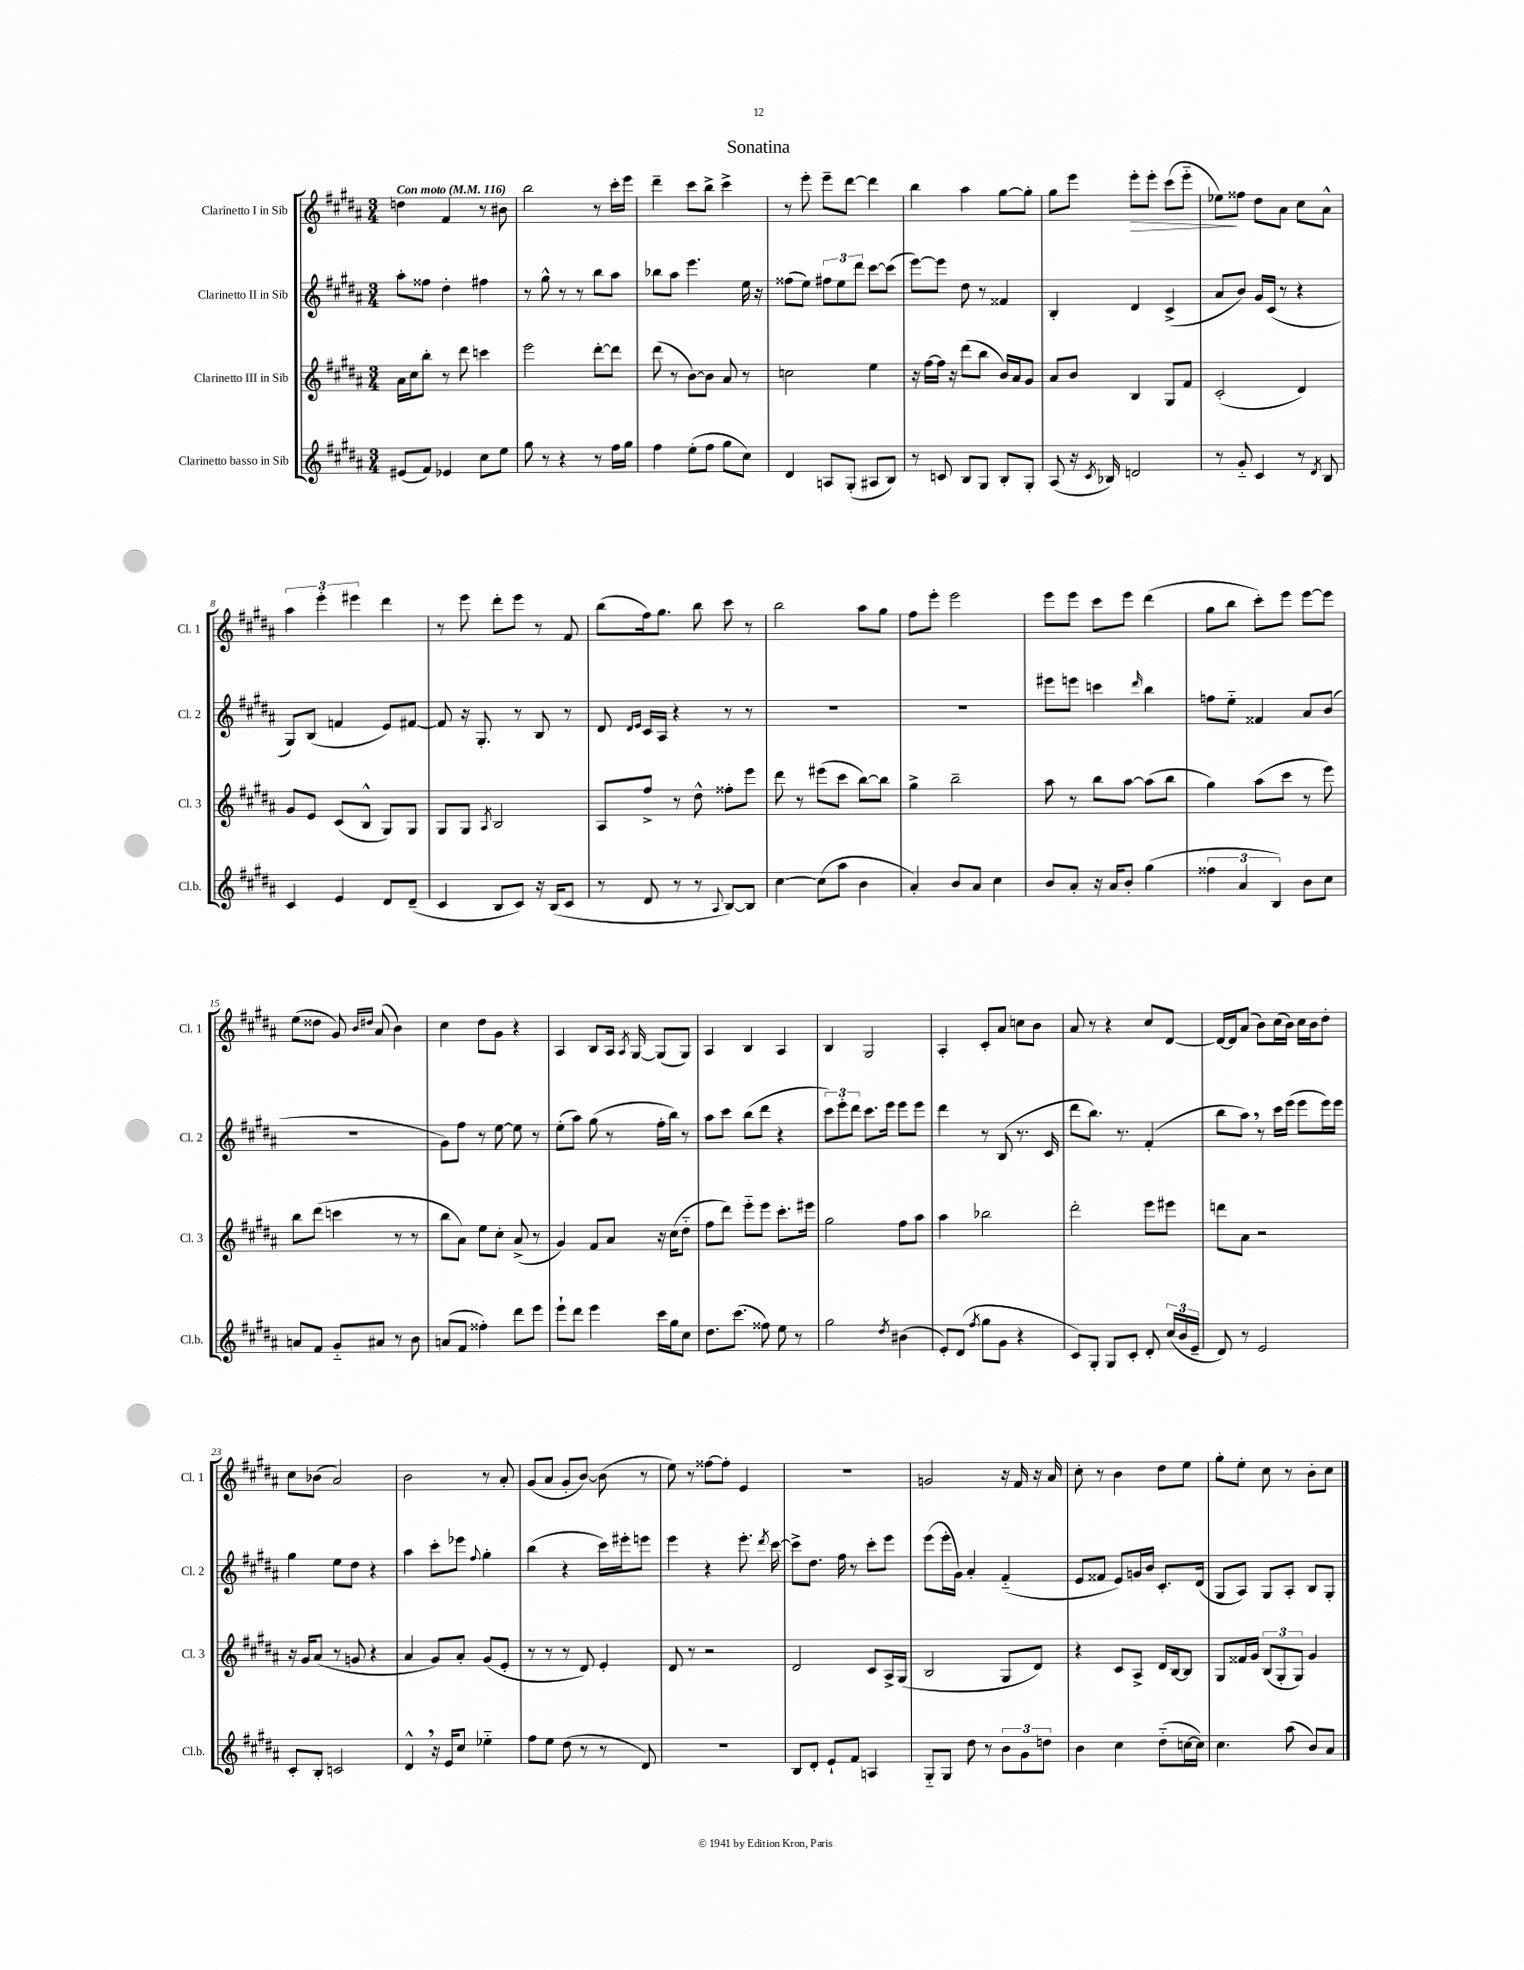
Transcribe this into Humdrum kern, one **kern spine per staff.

**kern	**kern	**kern	**kern	**dynam
*part4	*part3	*part2	*part1	*part1
*staff4	*staff3	*staff2	*staff1	*staff1
*I"Clarinetto basso in Sib	*I"Clarinetto III in Sib	*I"Clarinetto II in Sib	*I"Clarinetto I in Sib	*
*I'Cl.b.	*I'Cl. 3	*I'Cl. 2	*I'Cl. 1	*
*clefG2	*clefG2	*clefG2	*clefG2	*
*k[f#c#g#d#a#]	*k[f#c#g#d#a#]	*k[f#c#g#d#a#]	*k[f#c#g#d#a#]	*
*M3/4	*M3/4	*M3/4	*M3/4	*
*MM116	*MM116	*MM116	*MM116	*
=1	=1	=1	=1	=1
!	!	!	!LO:TX:a:B:t=Con moto	!
(8e#X/L	16a#\LL	8aa#'\L	4ddn\	.
.	16cc#\J	.	.	.
8f#/J)	8bb'\J	8ff##X\J	.	.
4e-X/	8r	4dd#'\	4f#/	.
.	8ddd#\	.	.	.
8cc#\L	4cccn\	4ff#X\	8r	.
8ee\J	.	.	8b#X\	.
=2	=2	=2	=2	=2
8gg#\	2eee\	8r	2bb\	.
8r	.	8gg#^^\	.	.
4r	.	8r	.	.
.	.	8r	.	.
8r	[8ddd#'\L	8bb\L	8r	.
16ff#\LL	8ddd#\J]	8aa#\J	16ccc#'\LL	.
16gg#\JJ	.	.	16eee\JJ	.
=3	=3	=3	=3	=3
4ff#\	(8ddd#\	8bb-X\L	4ddd#~\	.
.	8r	8aa#\J	.	.
(8ee'\L	[8b\L)	4.eee\	8ccc#\L	.
8ff#\J	8b\J]	.	8bb^\J	.
8gg#\L	8a#/	.	4ccc#^\	.
8cc#\J)	8r	16ee\	.	.
.	.	16r	.	.
=4	=4	=4	=4	=4
4d#/	2ccn\	(8ff##X\L	8r	.
.	.	8ee\J)	8eee'\	.
8An/L	.	12ff#X\L	8eee~\L	.
.	.	12ee\	.	.
(8G#'/J	.	.	[8ddd#\J	.
.	.	12ddd#\J	.	.
8A#X/L	4ee\	[8ccc#\L	4ddd#\]	.
8B/J)	.	(8ccc#\J]	.	.
=5	=5	=5	=5	=5
8r	16r	[8eee\L)	4bb\	.
.	[16ff#\LL	.	.	.
8cn/	16ff#\JJ]	8eee\J]	.	.
.	16r	.	.	.
8B/L	(8ddd#\L	8dd#\	4aa#\	.
8G#/J	8bb\J	8r	.	.
8B'/L	16b/LL)	4f##X/	[8gg#\L	.
.	16a#/J	.	.	.
8G#'/J	8g#/J	.	8gg#'\J]	.
=6	=6	=6	=6	=6
(8A#/	8a#/L	4B'/	8gg#\L	.
16r	8b/J	.	8eee\J	.
8qc#/	.	.	.	.
16B-X/)	.	.	.	.
!	!	!	!	!LO:HP:b
2dn/	4B/	4d#/	8eee'\L	>
.	.	.	8eee'\J	.
.	8G#/L	(4c#^/	(8ccc#\L	.
.	8f#/J	.	8eee\J	.
=7	=7	=7	=7	=7
8r	(2c#'/	8a#/L	8ee-X\L)	.
8g#/	.	8b/J)	8ff##X\J	]
4c#/	.	16g#/LL	8dd#\L	.
.	.	(16c#/JJ	.	.
.	.	8r	8a#\J	.
8r	4d#/)	4r	8cc#\L	.
8qd#/	.	.	.	.
8B/	.	.	8a#^^\J	.
!!LO:LB:g=z
=8	=8	=8	=8	=8
4c#/	8g#/L	8G#/L)	6aa#\	.
.	8e/J	(8B/J	.	.
.	.	.	6eee'\	.
4e/	(8c#/L	4fn/	.	.
.	.	.	6eee#X\	.
.	8B^^/J	.	.	.
8d#/L	8G#/L)	8e/L)	4ddd#\	.
(8d#~/J	8G#/J	[8f#X/J	.	.
=9	=9	=9	=9	=9
4c#/	8G#/L	8f#/]	8r	.
.	8G#/J	16r	8eee\	.
.	.	8.G#'/	.	.
.	8qA#/	.	.	.
8B/L	2B/	.	8ddd#'\L	.
8c#/J)	.	8r	8eee\J	.
16r	.	8B/	8r	.
(16B/KL	.	.	.	.
8c#/J	.	8r	8f#/	.
=10	=10	=10	=10	=10
8r	8A#/L	8d#/	(8bb\L	.
.	.	16qqd#/LL	.	.
.	.	16qqe/JJ	.	.
8d#/	8ff#^/J	16c#/LL	16ff#\k)	.
.	.	16A#/JJ	8.gg#\J	.
8r	8r	4r	.	.
8r	8dd#^^\	.	8bb\	.
8qqA#/	.	.	.	.
[8B/L)	8ff##X'\L	8r	8ccc#\	.
8B/J]	8eee\J	8r	8r	.
=11	=11	=11	=11	=11
[4cc#\	8ddd#\	2.r	2bb\	.
.	8r	.	.	.
(8cc#\L]	(8eee#X\L	.	.	.
8aa#\J	8ccc#\J	.	.	.
4b\	[8bb\L)	.	8aa#\L	.
.	8bb\J]	.	8gg#\J	.
=12	=12	=12	=12	=12
4a#'/)	4gg#^\	2.r	8ff#\L	.
.	.	.	8eee'\J	.
8b/L	2bb~\	.	2eee\	.
8a#/J	.	.	.	.
4cc#\	.	.	.	.
=13	=13	=13	=13	=13
8b/L	8aa#\	8eee#X\L	8eee\L	.
8a#'/J	8r	8eeen\J	8eee\J	.
16r	8bb\L	4cccn\	8ccc#\L	.
16a#/KL	.	.	.	.
8b'/J	[8aa#\J	.	8eee\J	.
.	.	16qqddd#/	.	.
(4gg#\	(8aa#\L]	4bb\	(4ddd#\	.
.	8bb\J	.	.	.
=14	=14	=14	=14	=14
6ff##X\	4gg#\)	8ffn\L	8gg#\L	.
.	.	8ee\J	8bb\J	.
6a#/	.	.	.	.
.	(8aa#\L	4f##X/	8ccc#'\L)	.
6B/)	.	.	.	.
.	8ccc#\J	.	8eee\J	.
8b\L	8r	8a#/L	[8eee\L	.
8cc#\J	8eee\)	(8b/J	8eee\J]	.
!!LO:LB:g=z
=15	=15	=15	=15	=15
8an/L	8bb\L	2.r	(8ee\L	.
8f#/J	(8ddd#\J	.	8dd##X\J	.
8g#/L	4cccn\	.	8g#/)	.
.	.	.	16qqb/LL	.
.	.	.	16qqdd#X/JJ	.
8a#X/J	.	.	(8a#/	.
8r	8r	.	4b\)	.
8b\	8r	.	.	.
=16	=16	=16	=16	=16
(8an/L	8bb\L	8g#\L)	4cc#\	.
8f#/J	8a#\J)	8ff#\J	.	.
4ff##X'\)	8ee\L	8r	8dd#\L	.
.	8cc#'\J	[8ee\	8g#\J	.
8ddd#\L	(8a#^/	8ee\]	4r	.
8eee\J	8r	8r	.	.
=17	=17	=17	=17	=17
8eee`\L	4g#/)	(8ee'\L	4A#/	.
8ddd#\J	.	8aa#\J)	.	.
4eee\	8f#/L	(8gg#\	8B/L	.
.	8a#/J	8r	16A#/Jk	.
.	.	.	8qA#/	.
.	.	.	[16G#/	.
16ccc#\LL	16r	16ff#'\LL	(8G#/L]	.
16gg#\J	(16cc#\KL	16bb\JJ)	.	.
8cc#\J	8dd#\J	8r	8G#/J)	.
=18	=18	=18	=18	=18
8.dd#\L	8ff#\L	8aa#\L	4A#/	.
.	8ddd#\J)	8ccc#\J	.	.
(8.ccc#\J	.	.	.	.
.	8eee\L	(8bb\L	4B/	.
8ff##X\)	8eee\J	8ddd#\J	.	.
8ee\	8.ccc#'\L	4r	4A#/	.
8r	.	.	.	.
.	16eee#X\Jk	.	.	.
=19	=19	=19	=19	=19
2gg#\	2gg#\	12ccc#\L)	4B/	.
.	.	12eee'\	.	.
.	.	12ddd#\J	.	.
.	.	8.ccc#\L	2G#/	.
.	.	16eee\Jk	.	.
8qdd#/	.	.	.	.
(4b#X\	8ff#\L	8eee\L	.	.
.	8aa#\J	8eee\J	.	.
=20	=20	=20	=20	=20
8e'/L)	4aa#\	4ddd#\	4A#'/	.
(8d#/J	.	.	.	.
8qff#/	.	.	.	.
8gg#\L	2bb-X\	8r	8c#'/L	.
8g#\J	.	(8B/	8a#/J	.
4r	.	8.r	8ccn\L	.
.	.	.	8b\J	.
.	.	16c#/	.	.
=21	=21	=21	=21	=21
8c#/L)	2ddd#'\	8ddd#\L	8a#/	.
8G#'/J	.	8.bb\J)	8r	.
8G#/L	.	.	4r	.
.	.	8.r	.	.
8c#'/J	.	.	.	.
8d#'/	8eee\L	(4f#'/	8cc#/L	.
(24cc#/LL	8eee#X\J	.	[8d#/J	.
24b/	.	.	.	.
24e~/JJ	.	.	.	.
=22	=22	=22	=22	=22
8d#/)	8dddn\L	8bb\L	16d#/LL_	.
.	.	.	16d#/J]	.
8r	8a#\J	8aa#,\J)	(8a#/J	.
2e/	2r	8r	8b\L)	.
.	.	16ccc#\LL	(16cc#\L	.
.	.	(16eee\JJ	16b\JJ)	.
.	.	8eee\L	16cc#\LL	.
.	.	.	16b\J	.
.	.	16eee\L)	8dd#'\J	.
.	.	16eee\JJ	.	.
!!LO:LB:g=z
=23	=23	=23	=23	=23
8c#'/L	16r	4gg#\	8cc#\L	.
.	16g#/KL	.	.	.
8B'/J	(8a#/J	.	(8b-X\J	.
2cn/	8r	8ee\L	2a#/)	.
.	8gn/	8dd#\J	.	.
.	4r	4r	.	.
=24	=24	=24	=24	=24
4d#^^,/	4a#/	4aa#\	2b\	.
16r	8g#/L)	8ccc#'\L	.	.
16e/KL	.	.	.	.
8cc#/J	8a#'/J	8eee-X\J	.	.
.	.	8qqff#/	.	.
4ee-X\	(8g#/L	4gg#'\	8r	.
.	8e'/J	.	8a#'/	.
=25	=25	=25	=25	=25
8ff#\L	8r	(4bb\	(8g#/L	.
8ee\J	8r	.	8a#/J	.
(8dd#\	8r	4r	8g#'/L	.
8r	8d#/)	.	[8b/J)	.
8r	4e'/	16ccc#\LL)	(8b\]	.
.	.	16eee#X'\J	.	.
8d#/)	.	8eeen\J	8r	.
=26	=26	=26	=26	=26
2.r	8d#/	4eee\	8ee\)	.
.	8r	.	8r	.
.	2r	4r	[8ff##X\L	.
.	.	.	8ff##'\J]	.
.	.	8.eee'\	4e/	.
.	.	8qddd#/	.	.
.	.	[16ccc#\	.	.
=27	=27	=27	=27	=27
8B/L	2d#/	8ccc#^\L]	2.r	.
8d#'/J	.	8.dd#\J	.	.
8e`/L	.	.	.	.
.	.	16ff#\	.	.
8f#/J	.	8r	.	.
4An/	8c#/L	8ccc#'\L	.	.
.	16A#^/L	8eee\J	.	.
.	(16G#/JJ	.	.	.
=28	=28	=28	=28	=28
8G#/L	2B/	(8eee\L	2gn/	.
8G#/J	.	16eee'\L	.	.
.	.	16g#\JJ)	.	.
8dd#\	.	4a#'/	.	.
8r	.	.	.	.
12b\L	8G#/L	(4f#/	16r	.
.	.	.	16f#/	.
12g#\	.	.	.	.
.	8d#/J)	.	16r	.
12ddn\J	.	.	.	.
.	.	.	16a#/	.
=29	=29	=29	=29	=29
4b\	4r	8e/L	8cc#'\	.
.	.	8f##X/J	8r	.
4cc#\	8c#/L	8e/L)	4b\	.
.	8A#^/J	16gn/L	.	.
.	.	16b/JJ	.	.
(8dd#\L	16d#/LL	8.c#'/L	8dd#\L	.
.	[16B/J	.	.	.
[16ccn\L	8B/J]	.	8ee\J	.
16cc\JJ])	.	(16d#/Jk	.	.
=30	=30	=30	=30	=30
4.cc#\	8G#/L	8G#/L	8gg#'\L	.
.	16f##X/L	8A#/J)	8ee'\J	.
.	16g#/JJ	.	.	.
.	(12B/L	8G#/L	8cc#\	.
.	12G#'/	.	.	.
(8aa#\	.	8A#'/J	8r	.
.	12G#/J)	.	.	.
8b/L)	4g#/	8B/L	8b'\L	.
8a#/J	.	8G#'/J	8cc#\J	.
==	==	==	==	==
*-	*-	*-	*-	*-
